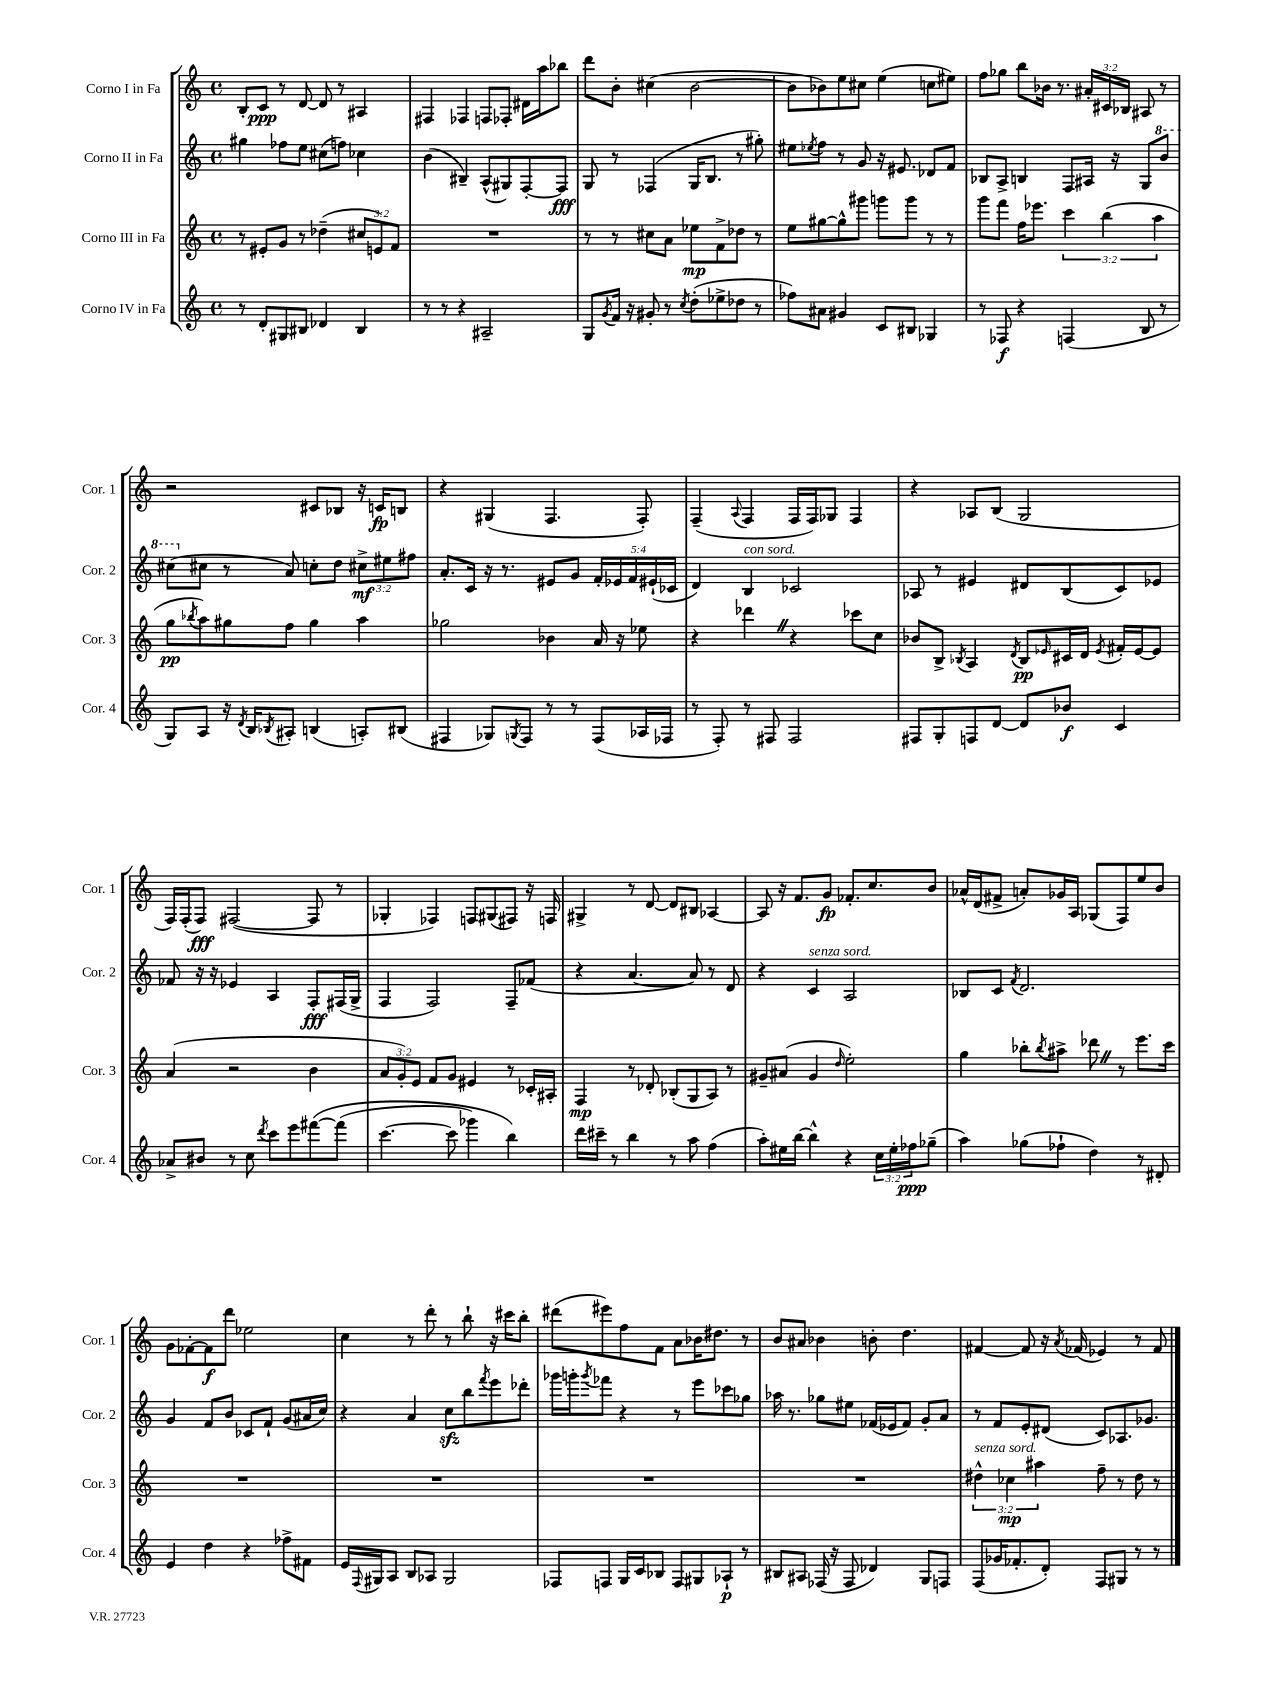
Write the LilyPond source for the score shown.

<<
\new StaffGroup <<
\new Staff = "s0" \with { instrumentName = "Corno I in Fa" shortInstrumentName = "Cor. 1" } {
    \clef treble \key c \major \defaultTimeSignature \time 4/4 \override Staff.TupletNumber.text = #tuplet-number::calc-fraction-text
    b8-. c'8\ppp r8 d'8~ d'8 r8 ais4 |
    fis4 fes4 f8 fes8-. dis'16 a''16 bes''8 |
    d'''8 b'8-. cis''4( b'2~ |
    b'8 bes'8) e''8 cis''8 e''4( c''8 eis''8) |
    f''8 ges''8 b''8 bes'16 r8. \tuplet 3/2 { ais'16-. cis'16 bes16 } ais8 r8 |
    r2 cis'8 bes8 r16 c'16\fp b8 |
    r4 gis4( f4. f8-.) |
    f4--( \appoggiatura { a8 } f4 f16 f16) ges8 f4 |
    r4 aes8 b8( g2 |
    f16) f16-.( f8\fff) fis2~( fis8 r8 |
    ges4-. fes4) f8 gis8( fis8) r16 f16 |
    gis4-> r8 d'8~ d'8 bis8 aes4~ |
    aes8 r16 f'8. g'8\fp fes'8.-. c''8. b'8 |
    aes'16-^ d'16( fis'8-> a'8-.) ges'16 a16 ges8( f8) e''8 b'8 |
    g'8 fes'8~-. fes'8\f d'''8 ees''2 |
    c''4 r8 d'''8-. r8 b''8-! r16 cis'''16 b''8-. |
    dis'''8( eis'''8) f''8 f'8 a'8 bes'16 dis''8. r8 |
    b'8 ais'8 bes'4 b'8-. d''4. |
    fis'4~ fis'8 r16 \acciaccatura { a'8 } fes'16( ees'4) r8 fes'8 \bar "|." |
}
\new Staff = "s1" \with { instrumentName = "Corno II in Fa" shortInstrumentName = "Cor. 2" } {
    \clef treble \key c \major \defaultTimeSignature \time 4/4 \override Staff.TupletNumber.text = #tuplet-number::calc-fraction-text
    gis''4 fes''8 e''8 cis''8( f''8) ces''4 |
    b'4( bis4--) a8-^( gis8) f8~-. f8\fff |
    g8 r8 fes4( g16 b8. r8 gis''8-.) |
    eis''8 \acciaccatura { ees''8 } f''8 r8 g'8 r16 eis'8. des'8 f'8 |
    bes8 a8-> b4 f8 ais16 r16 g8 \ottava #1 b''8 |
    cis'''8( \ottava #0 cis''8 r8 a'8) c''8-. d''8 \tuplet 3/2 { cis''8->\mf eis''8 fis''8 } |
    a'8.-. c'16 r16 r8. eis'8 g'8 \tuplet 5/4 { f'16-. ees'16 f'16 eis'16-!( ces'16 } |
    d'4) b4^\markup { \italic "con sord." } ces'2 |
    aes8 r8 eis'4 dis'8 b8( c'8) ees'8 |
    fes'8 r16 r16 ees'4 a4 f8-.\fff fis16( g16-> |
    f4 f2) f8-- fes'8( |
    r4 a'4.~ a'8) r8 d'8 |
    r4 c'4^\markup { \italic "senza sord." } a2 |
    bes8 c'8 \acciaccatura { f'8 } d'2. |
    g'4 f'8 b'8 ces'8 f'8-! g'8( ais'16 c''16) |
    r4 a'4 c''8\sfz b''8 \acciaccatura { f'''8 } e'''8 des'''8-. |
    ges'''16 g'''16-. \acciaccatura { g'''8 } fes'''8 r4 r8 e'''8 ces'''8 ges''8 |
    aes''16 r8. ges''8 eis''8 fes'16( ees'16 fes'8) g'8-. a'8 |
    r8 f'8 e'8-. dis'8( c'8) aes8. ges'8. \bar "|." |
}
\new Staff = "s2" \with { instrumentName = "Corno III in Fa" shortInstrumentName = "Cor. 3" } {
    \clef treble \key c \major \defaultTimeSignature \time 4/4 \override Staff.TupletNumber.text = #tuplet-number::calc-fraction-text
    r8 eis'8-. g'8 r8 des''4--( \tuplet 3/2 { cis''8 e'8) f'8 } |
    R1 |
    r8 r8 cis''8 a'8 ees''8\mp f'8-> des''8 r8 |
    e''8 gis''8~ gis''8-^ gis'''8 g'''8 g'''8 r8 r8 |
    g'''8 f'''8 f''16 ees'''8. \tuplet 3/2 { c'''4 b''4( a''4 } |
    g''8\pp \acciaccatura { bes''8 } a''8) gis''8 f''8 gis''4 a''4 |
    ges''2 bes'4 a'16 r16 ees''8 |
    r4 des'''4 \once \override BreathingSign.text = \markup { \musicglyph "scripts.caesura.straight" } \breathe r4 ces'''8 c''8 |
    bes'8 b8-> \acciaccatura { bes8 } a4 \acciaccatura { d'8 } bes8\pp \grace { ees'16 } cis'16 d'16 \acciaccatura { ees'8 } fis'16-. ees'16~ ees'8 |
    a'4( r2 b'4 |
    \tuplet 3/2 { a'8 g'8-.) e'8 } f'8 g'8 eis'4 r8 ces'16-. ais16-. |
    f4\mp r8 des'8-. bes8-.( g8 a8) r8 |
    gis'8-- ais'8( gis'4 \grace { d''16 } e''2-.) |
    g''4 bes''8-. \acciaccatura { bes''8 } ais''8-> des'''8 \once \override BreathingSign.text = \markup { \musicglyph "scripts.caesura.straight" } \breathe r8 e'''8. c'''16 |
    R1 |
    R1 |
    R1 |
    R1 |
    \tuplet 3/2 { dis''4-^^\markup { \italic "senza sord." } ces''4\mp ais''4 } f''8-- r8 dis''8 r8 \bar "|." |
}
\new Staff = "s3" \with { instrumentName = "Corno IV in Fa" shortInstrumentName = "Cor. 4" } {
    \clef treble \key c \major \defaultTimeSignature \time 4/4 \override Staff.TupletNumber.text = #tuplet-number::calc-fraction-text
    r8 d'8-. gis8 bis8 des'4 bis4 |
    r8 r8 r4 ais2-- |
    g8 \acciaccatura { g'8 } f'16 r16 gis'8-. r8 \acciaccatura { c''8 } d''8-.( ees''8-> des''8 r8 |
    fes''8) ais'8 gis'4 c'8 bis8 ges4 |
    r8 fes8\f r4 f4( b8 r8 |
    g8) a8 r16 \acciaccatura { d'8 } b16 \acciaccatura { bes8 } ais8-. b4( a8-.) bis8( |
    fis4 ges8) \acciaccatura { g8 } fis8 r8 r8 fis8( aes16 fes16 |
    r8 f8-.) r8 fis8 fis2 |
    fis8 g8-. f8 d'8~ d'8 bes'8\f c'4 |
    aes'8-> bis'8 r8 c''8 \acciaccatura { d'''8 } c'''8 e'''8 fis'''8~\( fis'''8( |
    c'''4.~ c'''8 ges'''4) b''4\) |
    d'''16 cis'''16-- r8 b''4 r8 a''8 f''4( |
    a''8-.) eis''16 b''16~ b''4-^ r4 \tuplet 3/2 { c''16 eis''16-. fes''16\ppp } ges''8--( |
    a''4) ges''8( fes''8-! d''4) r8 dis'8-. |
    e'4 d''4 r4 fes''8-> fis'8 |
    e'16 \appoggiatura { f8 } gis16 a8 b8 aes8 gis2 |
    fes8 f8 g16 c'16 bes8 f8 gis8 aes8-!\p r8 |
    bis8 ais8 fes16( r16 fes8 des'4) g8 f8 |
    f8( ges'16 fes'8.-. d'8-.) f8 gis8 r8 r8 \bar "|." |
}
>>
>>
\layout { \context { \Score \remove "Bar_number_engraver" } }
